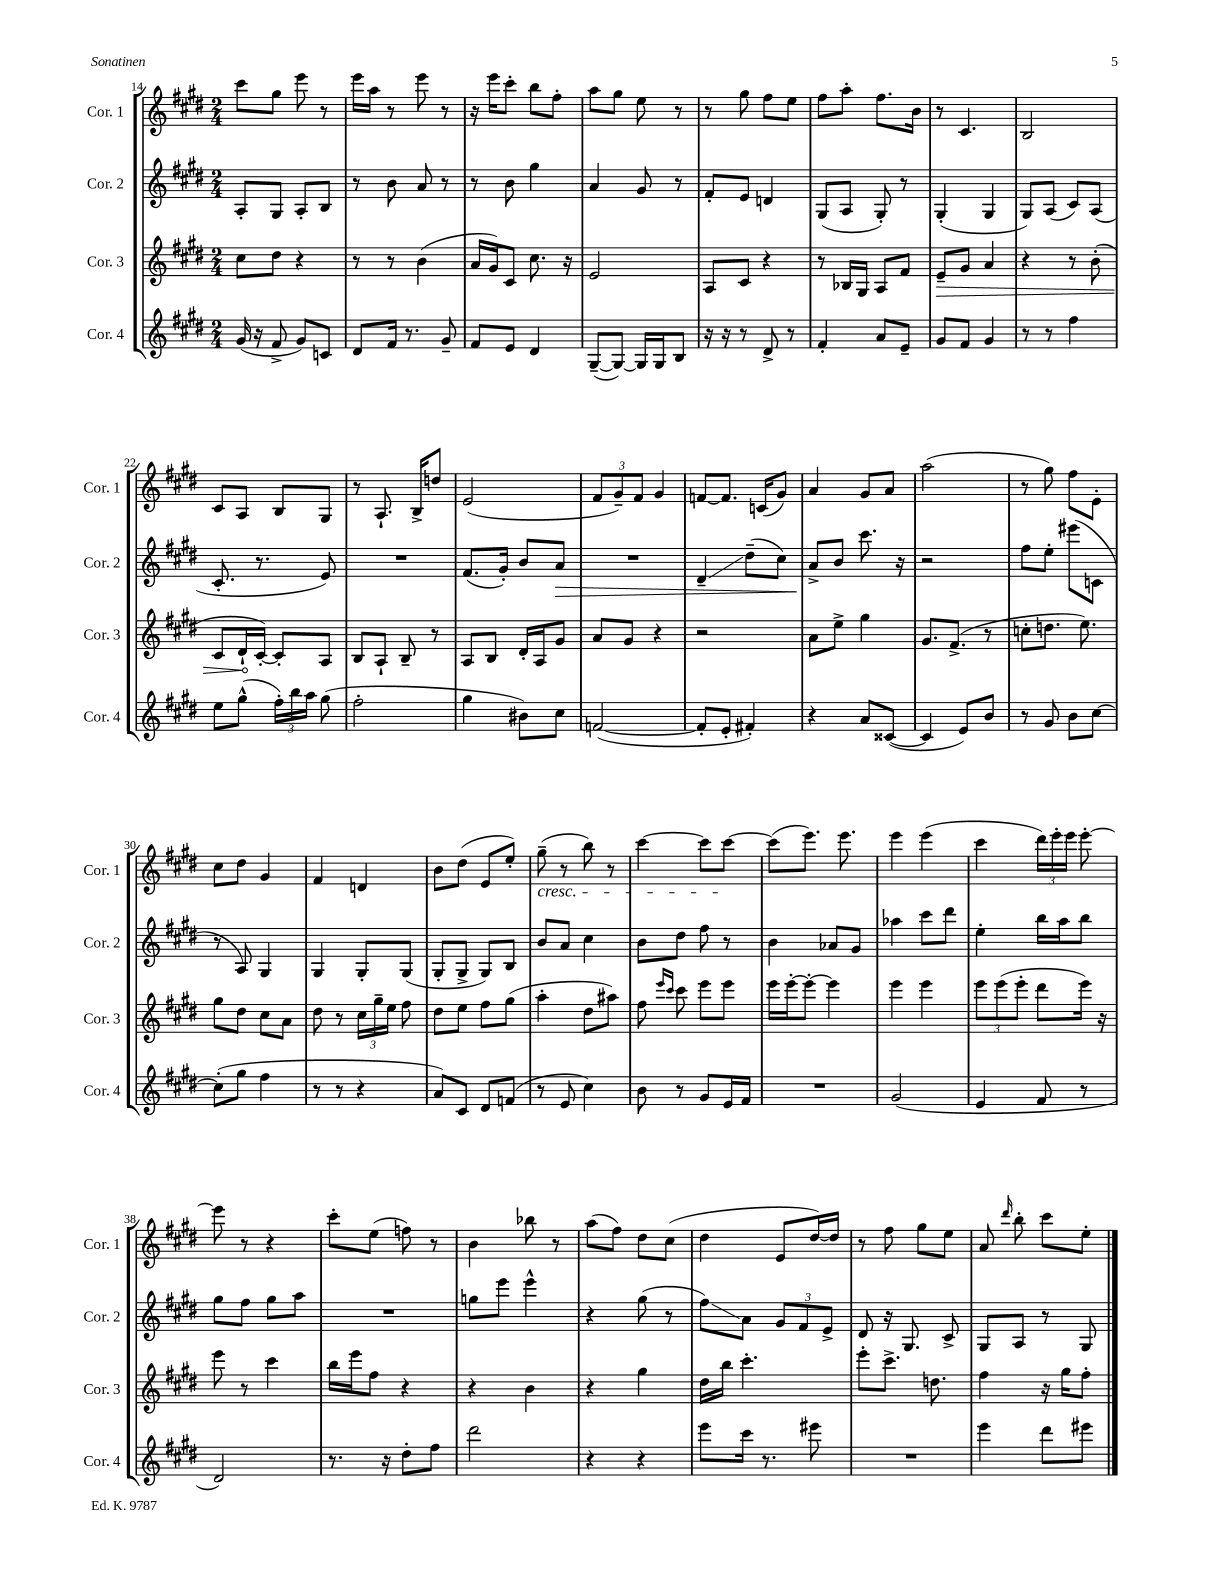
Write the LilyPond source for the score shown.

<<
\new StaffGroup <<
\new Staff = "s0" \with { instrumentName = "Cor. 1" shortInstrumentName = "Cor. 1" } {
    \clef treble \key e \major \numericTimeSignature \time 2/4
    \autoBeamOff cis'''8[ gis''8] e'''8 r8 |
    e'''16[ a''16] r8 e'''8 r8 |
    r16 e'''16[ cis'''8]-. b''8[ fis''8]-. |
    a''8[ gis''8] e''8 r8 |
    r8 gis''8 fis''8[ e''8] |
    fis''8[ a''8]-. fis''8.[ b'16] |
    r8 cis'4. |
    b2 |
    cis'8[ a8] b8[ gis8] |
    r8 a8.-! b16[-> d''8] |
    e'2( |
    \tuplet 3/2 { fis'8[ gis'8--) fis'8] } gis'4 |
    f'8[~ f'8.] c'16[( gis'8]) |
    a'4 gis'8[ a'8] |
    a''2( |
    r8 gis''8) fis''8[ e'8]-. |
    cis''8[ dis''8] gis'4 |
    fis'4 d'4 |
    b'8[ dis''8]( e'8[ e''8]-.) |
    gis''8--\cresc( r8 b''8) r8 |
    cis'''4~ cis'''8[ cis'''8]~\! |
    cis'''8[( e'''8.]) e'''8. |
    e'''4 e'''4( |
    cis'''4 \tuplet 3/2 { dis'''16[) e'''16-. e'''16] } e'''8~-. |
    e'''8 r8 r4 |
    cis'''8[-. e''8]( f''8) r8 |
    b'4 bes''8 r8 |
    a''8[( fis''8]) dis''8[ cis''8]( |
    dis''4 e'8[ dis''16~) dis''16] |
    r8 fis''8 gis''8[ e''8] |
    a'8 \grace { dis'''16 } b''8-. cis'''8[ e''8]-. \bar "|." |
}
\new Staff = "s1" \with { instrumentName = "Cor. 2" shortInstrumentName = "Cor. 2" } {
    \clef treble \key e \major \numericTimeSignature \time 2/4
    \autoBeamOff a8[-. gis8] a8[-. b8] |
    r8 b'8 a'8 r8 |
    r8 b'8 gis''4 |
    a'4 gis'8 r8 |
    fis'8[-. e'8] d'4 |
    gis8[( a8] gis8-.) r8 |
    gis4-.( gis4 |
    gis8[) a8]( cis'8[) a8]( |
    cis'8.-. r8. e'8) |
    R2 |
    fis'8.[( gis'16]-.) b'8[ a'8]\> |
    R2 |
    dis'4--\glissando dis''8[--( cis''8]) |
    a'8[->\! b'8] cis'''8. r16 |
    r2 |
    fis''8[ e''8]-. eis'''8[( c'8] |
    r8 a8) gis4 |
    gis4 gis8[-. gis8]( |
    gis8[-. gis8]-> gis8[) b8] |
    b'8[ a'8] cis''4 |
    b'8[ dis''8] fis''8 r8 |
    b'4 aes'8[ gis'8] |
    aes''4 cis'''8[ dis'''8] |
    e''4-. b''16[ a''16 b''8] |
    gis''8[ fis''8] gis''8[ a''8] |
    R2 |
    g''8[ e'''8] e'''4-^ |
    r4 gis''8( r8 |
    fis''8[\glissando) a'8] \tuplet 3/2 { gis'8[ fis'8 e'8]-> } |
    dis'8 r16 gis8. cis'8-> |
    gis8[ a8] r8 gis8 \bar "|." |
}
\new Staff = "s2" \with { instrumentName = "Cor. 3" shortInstrumentName = "Cor. 3" } {
    \clef treble \key e \major \numericTimeSignature \time 2/4
    \autoBeamOff cis''8[ dis''8] r4 |
    r8 r8 b'4( |
    a'16[ gis'16) cis'8] cis''8. r16 |
    e'2 |
    a8[ cis'8] r4 |
    r8 bes16[ gis16] a8[ fis'8] |
    \once \override Hairpin.circled-tip = ##t e'8[--\> gis'8] a'4 |
    r4 r8 b'8-.( |
    cis'8[ dis'16-!\! cis'16]~-.) cis'8[-. a8] |
    b8[ a8]-! b8-- r8 |
    a8[ b8] dis'16[-. a16 gis'8] |
    a'8[ gis'8] r4 |
    r2 |
    a'8[ e''8]-> gis''4 |
    gis'8.[ fis'8.]->( r8 |
    c''8[-. d''8.] e''8.) |
    gis''8[ dis''8] cis''8[ a'8] |
    dis''8 r8 \tuplet 3/2 { cis''16[ gis''16-- e''16] } fis''8 |
    dis''8[ e''8] fis''8[ gis''8]( |
    a''4-. dis''8[ ais''8]) |
    fis''8 \grace { e'''16[ cis'''16] } cis'''8 e'''8[ e'''8] |
    e'''16[ e'''16~-. e'''8]~-. e'''4 |
    e'''4 e'''4 |
    \tuplet 3/2 { e'''8[ e'''8( e'''8]-. } dis'''8[ e'''16]) r16 |
    e'''8 r8 cis'''4 |
    b''16[ e'''16 fis''8] r4 |
    r4 b'4 |
    r4 gis''4 |
    dis''16[ b''16] cis'''4.-. |
    e'''8[-. cis'''8.]-> d''8. |
    fis''4 r16 gis''16[ fis''8]-. \bar "|." |
}
\new Staff = "s3" \with { instrumentName = "Cor. 4" shortInstrumentName = "Cor. 4" } {
    \clef treble \key e \major \numericTimeSignature \time 2/4
    \autoBeamOff gis'16( r16 fis'8-> gis'8[) c'8] |
    dis'8[ fis'16] r8. gis'8-- |
    fis'8[ e'8] dis'4 |
    gis8[~--( gis8]~) gis16[ gis16 b8] |
    r16 r16 r8 dis'8-> r8 |
    fis'4-. a'8[ e'8]-- |
    gis'8[ fis'8] gis'4 |
    r8 r8 fis''4 |
    e''8[ gis''8]-^( \tuplet 3/2 { fis''16[-.) b''16 a''16] } gis''8( |
    fis''2-. |
    gis''4 bis'8[) cis''8] |
    f'2~( |
    f'8[-. e'8]-. fis'4-.) |
    r4 a'8[ cisis'8]~( |
    cisis'4 e'8[) b'8] |
    r8 gis'8 b'8[ cis''8]~ |
    cis''8[-.( gis''8] fis''4 |
    r8 r8 r4 |
    a'8[) cis'8] dis'8[ f'8]( |
    r8 e'8 cis''4) |
    b'8 r8 gis'8[ e'16 fis'16] |
    R2 |
    gis'2( |
    e'4 fis'8 r8 |
    dis'2) |
    r8. r16 dis''8[-. fis''8] |
    dis'''2 |
    r4 r4 |
    e'''8[ cis'''16] r8. eis'''8 |
    R2 |
    e'''4 dis'''8[ eis'''8] \bar "|." |
}
>>
>>
\layout { \context { \Score currentBarNumber = #14 } }
